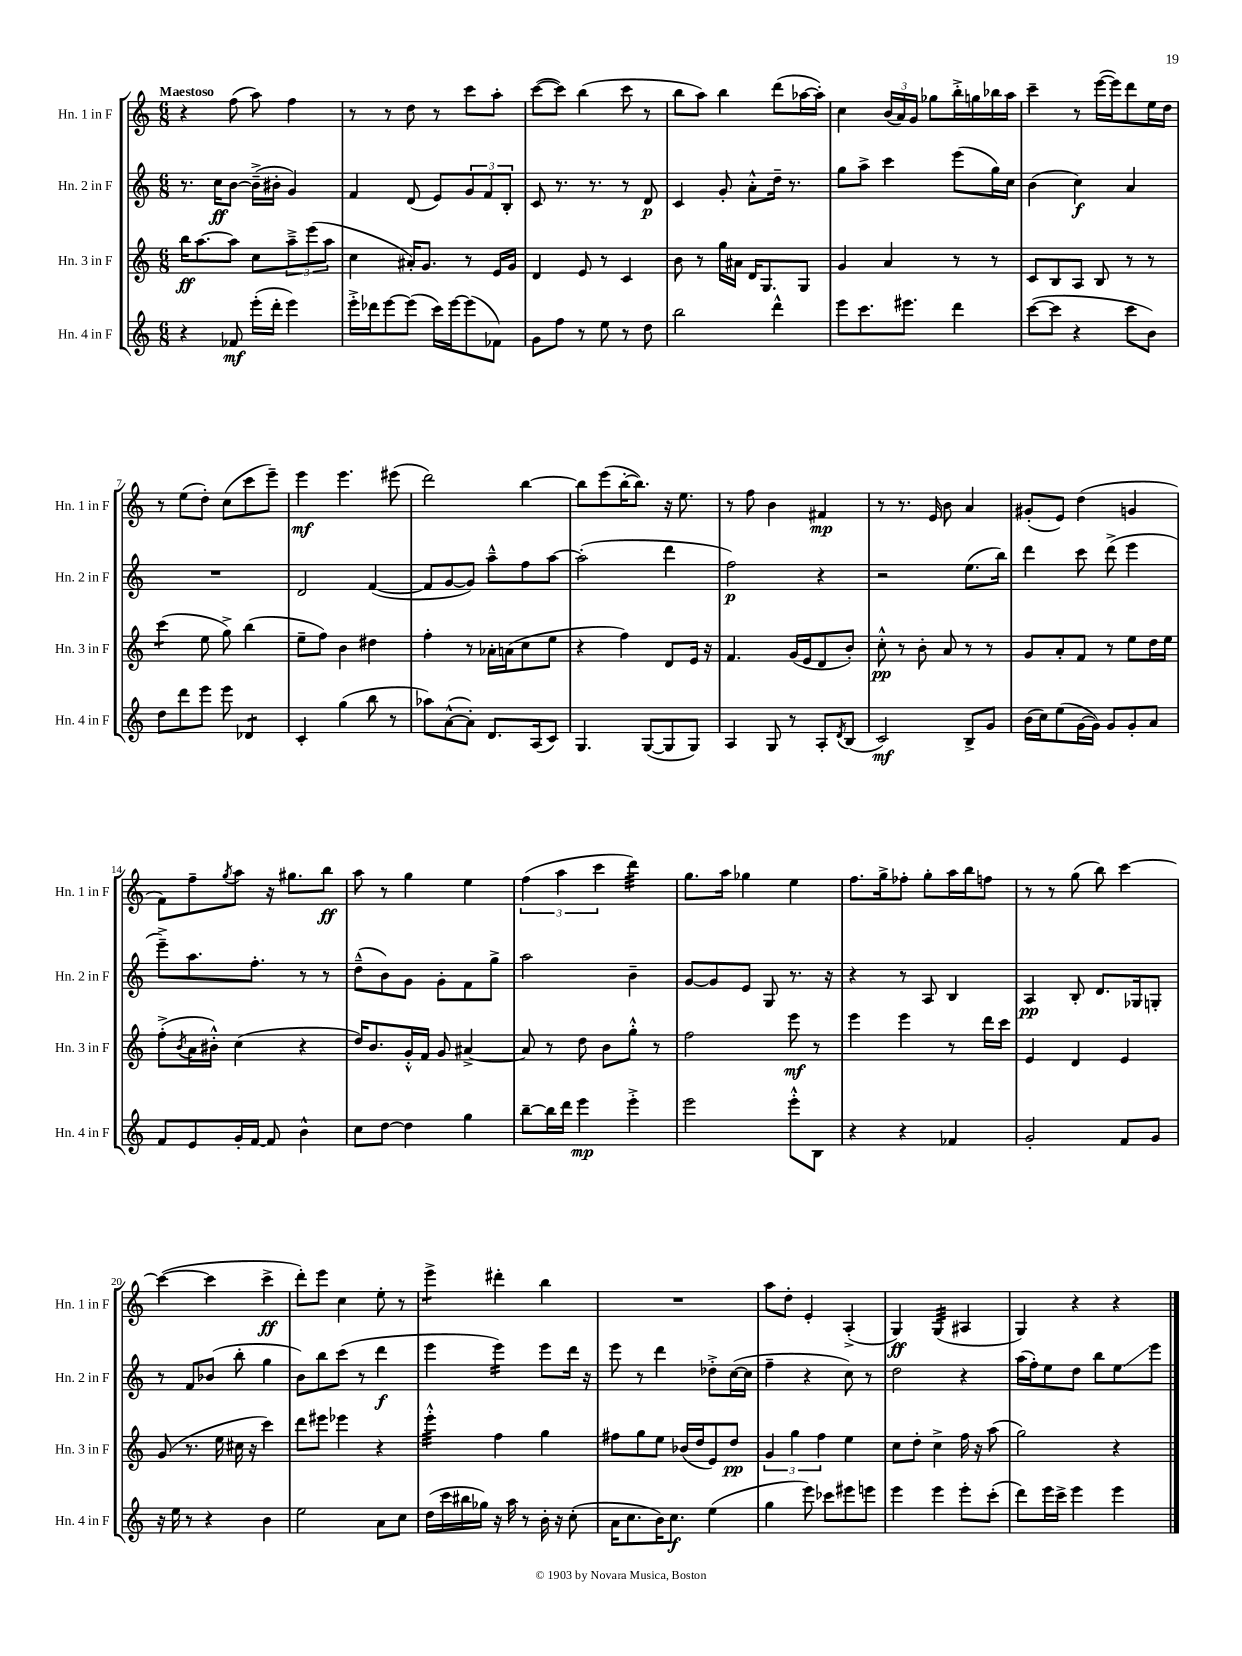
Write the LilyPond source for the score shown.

<<
\new StaffGroup <<
\new Staff = "s0" \with { instrumentName = "Hn. 1 in F" shortInstrumentName = "Hn. 1 in F" } {
    \clef treble \key c \major \numericTimeSignature \time 6/8 \tempo "Maestoso"
    r4 f''8( a''8) f''4 |
    r8 r8 d''8 r8 c'''8 a''8-. |
    c'''8~( c'''8) b''4( c'''8 r8 |
    b''8 a''8) b''4 d'''8( aes''16~ aes''16-.) |
    c''4 \tuplet 3/2 { b'16( a'16) g'16 } ges''8 b''16-.-> g''16 bes''16 a''16 |
    c'''4-- r8 e'''16~( e'''16) d'''8 e''16 d''16 |
    r8 e''8( d''8-.) c''8( c'''8 e'''8--) |
    e'''4\mf e'''4. eis'''8( |
    d'''2) b''4~ |
    b''8 e'''8( b''16~-. b''8.) r16 e''8. |
    r8 f''8 b'4 fis'4\mp |
    r8 r8. e'16 b'8 a'4 |
    gis'8-.( e'8) d''4( g'4 |
    f'8) f''8-- \acciaccatura { g''8 } a''8 r16 gis''8. b''8\ff |
    a''8 r8 g''4 e''4 |
    \tuplet 3/2 { f''4( a''4 c'''4 } d'''4:32) |
    g''8. a''16 ges''4 e''4 |
    f''8. g''16-> fes''8-. g''8-. a''16 b''16 f''8 |
    r8 r8 g''8( b''8) c'''4~ |
    c'''4~( c'''4 c'''4->\ff |
    d'''8-.) e'''8 c''4 e''8-. r8 |
    e'''4:8-> dis'''4-. b''4 |
    R2. |
    a''8 d''8-. e'4-. a4-.->( |
    g4\ff) g4:32( ais4 |
    g4) r4 r4 \bar "|." |
}
\new Staff = "s1" \with { instrumentName = "Hn. 2 in F" shortInstrumentName = "Hn. 2 in F" } {
    \clef treble \key c \major \numericTimeSignature \time 6/8
    r8. c''16\ff b'8~ b'16--->( bis'16-. g'4) |
    f'4 d'8( e'8) \tuplet 3/2 { g'8 f'8 b8-. } |
    c'8 r8. r8. r8 d'8\p |
    c'4 g'8-. a'8-.-^ d''16-- r8. |
    g''8 a''8-> c'''4 e'''8( g''16) c''16 |
    b'4( c''4\f) a'4 |
    R2. |
    d'2 f'4~( |
    f'8 g'8~ g'8) a''8---^ f''8 a''8~ |
    a''2-.( d'''4 |
    f''2\p) r4 |
    r2 e''8.( b''16) |
    d'''4 c'''8 d'''8->( e'''4 |
    e'''8--->) a''8. f''8.-. r8 r8 |
    d''8---^( b'8) g'8 g'8-. f'8 g''8-> |
    a''2 b'4-- |
    g'8~ g'8 e'8 g8 r8. r16 |
    r4 r8 a8 b4 |
    a4\pp b8-. d'8. ges16 g8-. |
    r8 f'8 bes'8( b''8-. g''4 |
    b'8) b''8 c'''8( r8 d'''4\f |
    e'''4 e'''4:16) e'''8 d'''16 r16 |
    e'''8 r8 d'''4 des''8-.-> c''16~( c''16 |
    f''4-- r4 c''8) r8 |
    d''2 r4 |
    a''16( f''16-.) e''8 d''8 b''8 e''8\glissando e'''8 \bar "|." |
}
\new Staff = "s2" \with { instrumentName = "Hn. 3 in F" shortInstrumentName = "Hn. 3 in F" } {
    \clef treble \key c \major \numericTimeSignature \time 6/8
    b''16\ff a''8.~ a''8 c''8 \tuplet 3/2 { a''8---> e'''8( a''8 } |
    c''4 ais'16-.) g'8. r8 e'16 g'16 |
    d'4 e'8 r8 c'4 |
    b'8 r8 g''16 ais'16 d'16 g8. g8 |
    g'4 a'4 r8 r8 |
    c'8 b8 a8 b8 r8 r8 |
    c'''4:8( e''8 g''8->) b''4( |
    e''8-- f''8) b'4 dis''4 |
    f''4-. r8 aes'16-. a'16( c''8 e''8 |
    r4 f''4) d'8 e'16 r16 |
    f'4. g'16( e'16 d'8 b'8-.) |
    c''8-.-^\pp r8 b'8-. a'8 r8 r8 |
    g'8 a'8-. f'8 r8 e''8 d''16 e''16 |
    f''8-.->( \acciaccatura { b'8 } a'16 bis'16-.-^) c''4( r4 |
    d''16) b'8. g'16-.-^ f'16 g'8 ais'4~-> |
    ais'8 r8 d''8 b'8 g''8-.-^ r8 |
    f''2 e'''8\mf r8 |
    e'''4 e'''4 r8 d'''16 c'''16 |
    e'4 d'4 e'4 |
    g'8( r8. e''16 cis''16 r16 c'''4) |
    d'''8 eis'''8 ees'''4 r4 |
    e'''4:32-.-^ f''4 g''4 |
    fis''8 g''8 e''8 bes'16( d''16 e'8) d''8\pp |
    \tuplet 3/2 { g'4 g''4 f''4 } e''4 |
    c''8 d''8-. c''4-> f''16 r16 a''8( |
    g''2) r4 \bar "|." |
}
\new Staff = "s3" \with { instrumentName = "Hn. 4 in F" shortInstrumentName = "Hn. 4 in F" } {
    \clef treble \key c \major \numericTimeSignature \time 6/8
    r4 fes'8\mf e'''16-.( d'''16-. e'''4) |
    e'''16-.-> des'''16 e'''8~ e'''8( c'''16) e'''16~ e'''8( fes'8) |
    g'8 f''8 r8 e''8 r8 d''8 |
    b''2 d'''4-^ |
    e'''8 c'''8. eis'''8. d'''4 |
    c'''8~( c'''8 r4 c'''8 b'8) |
    d''8 d'''8 e'''8 e'''8 des'4:8 |
    c'4-. g''4( b''8 r8 |
    aes''8) a'8~-^( a'8-.) d'8. a16( c'8) |
    g4. g8~( g8 g8) |
    a4 g8 r8 a8-. \acciaccatura { d'8 } b8( |
    c'2\mf) b8-> g'8 |
    b'16( c''16) e''8( g'16~ g'16) g'8 g'8-. a'8 |
    f'8 e'8 g'16-. f'16~ f'8 b'4-^ |
    c''8 d''8~ d''4 g''4 |
    b''8~-- b''16 d'''16 e'''4\mp e'''4-.-> |
    e'''2 e'''8-.-^ b8 |
    r4 r4 fes'4 |
    g'2-. f'8 g'8 |
    r16 e''16 r8 r4 b'4 |
    e''2 a'8 c''8 |
    d''16( c'''16 bis''16 ges''16) r16 a''16 r8 b'16-. r16 c''8-.( |
    a'16 c''8. b'16) c''8.\f e''4( |
    g''4 e'''8) ces'''8 eis'''8 e'''8 |
    e'''4 e'''4 e'''8-. c'''8-.( |
    d'''8) e'''16 c'''16-> e'''4 e'''4 \bar "|." |
}
>>
>>
